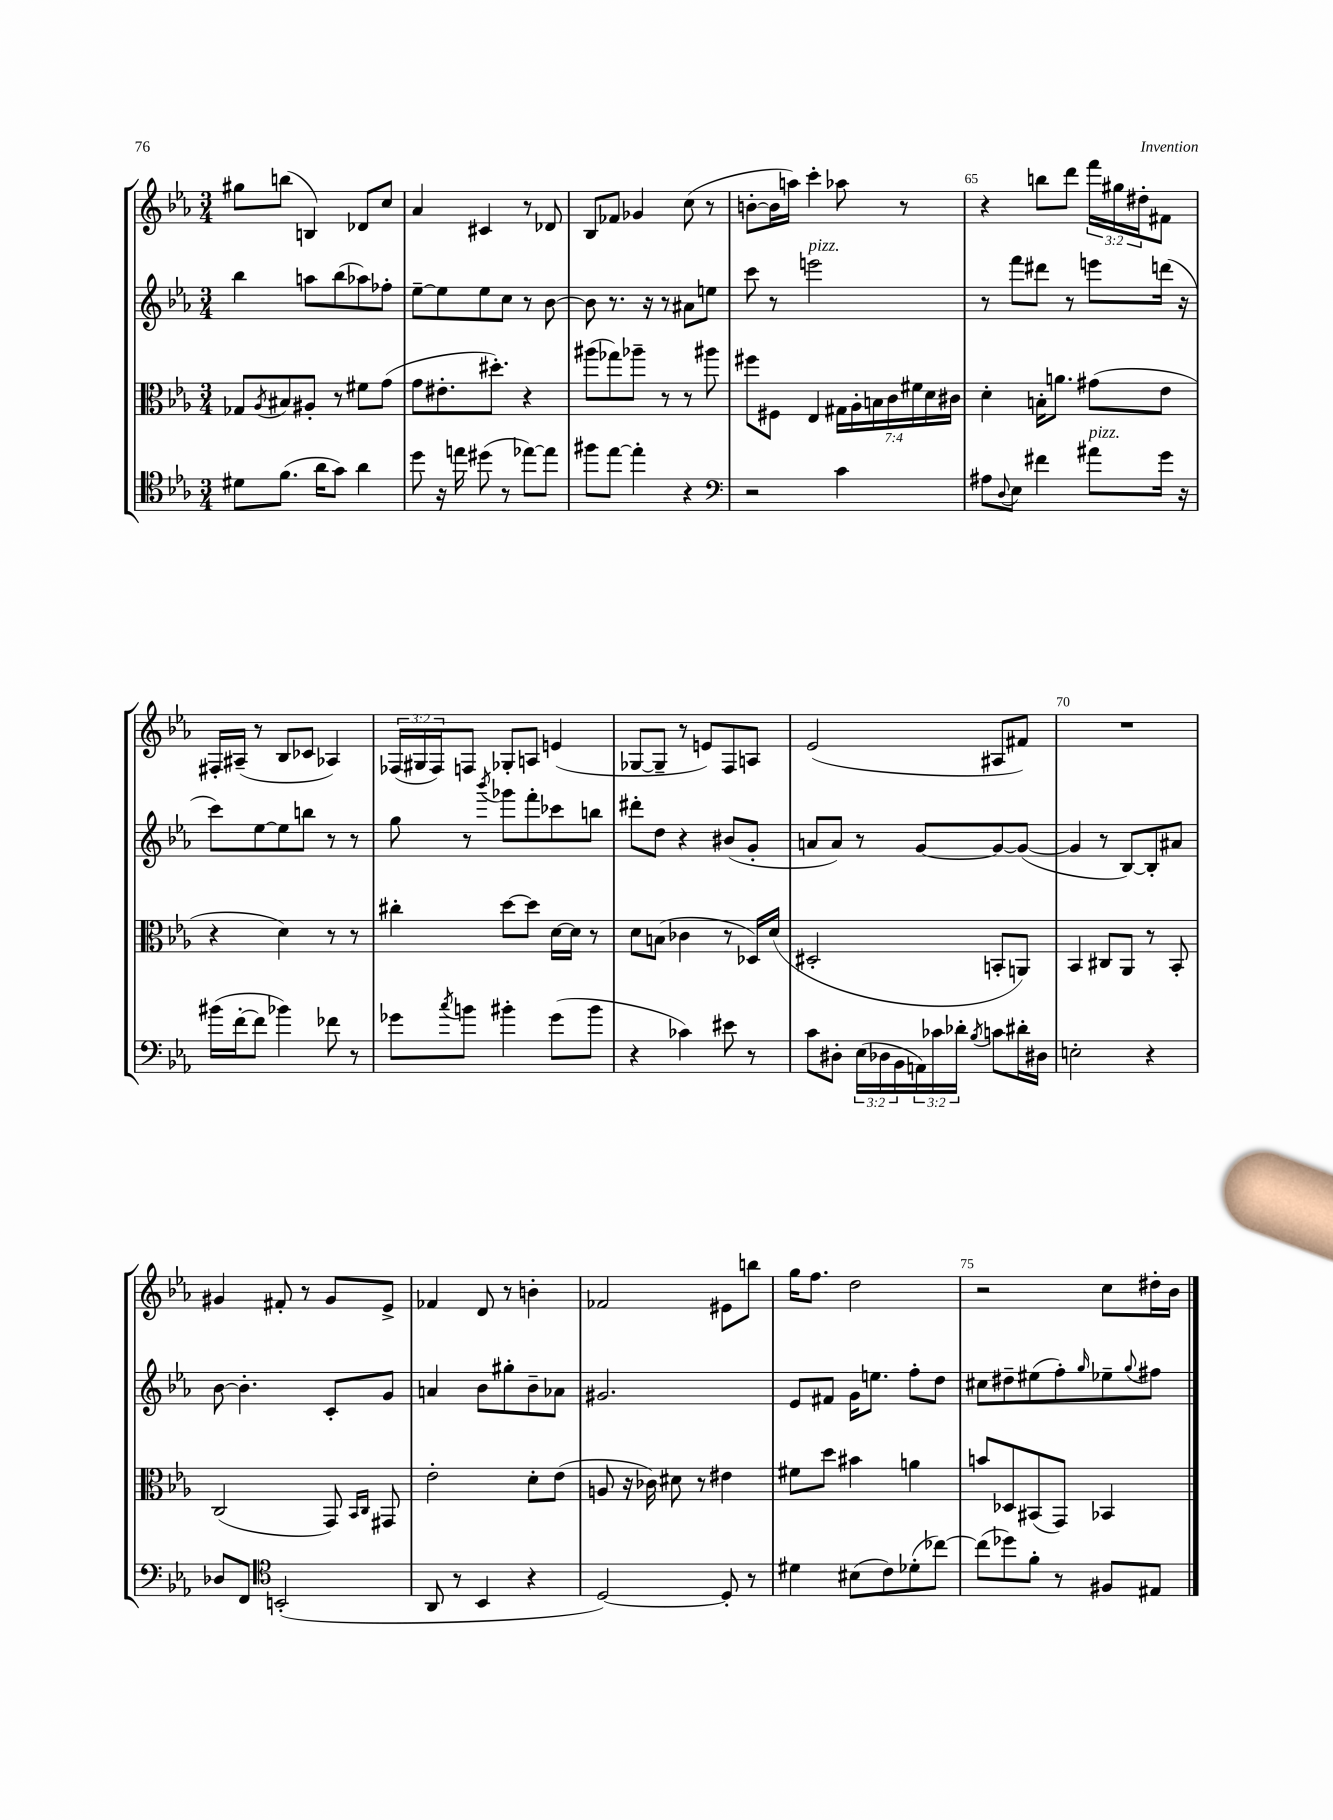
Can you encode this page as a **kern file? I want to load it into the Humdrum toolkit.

**kern	**kern	**kern	**kern
*part4	*part3	*part2	*part1
*staff4	*staff3	*staff2	*staff1
*clefC4	*clefC3	*clefG2	*clefG2
*k[b-e-a-]	*k[b-e-a-]	*k[b-e-a-]	*k[b-e-a-]
*M3/4	*M3/4	*M3/4	*M3/4
=61	=61	=61	=61
8d#X\L	8G-X/L	4bb-\	8gg#X\L
.	8qA-/	.	.
(8.f\J	8B#X/	.	(8bbn\J
.	8A#X'/J	8aan\L	4Bn/)
16a-\KL	.	.	.
8g\J)	8r	(8bb-\	.
4a-\	8f#X\L	8aa-X\)	8d-X/L
.	(8g\J	8ff-X'\J	8cc/J
=62	=62	=62	=62
8dd\	8g\L	[8ee-~\L	4a-/
16r	8.e#X'\	8ee-\]	.
16een\	.	.	.
(8dd#X\	.	8ee-\	4c#X/
.	8.dd#X'\J)	.	.
8r	.	8cc\J	.
[8ee-X\L)	4r	8r	8r
8ee-\J]	.	[8b-\	8d-X/
=63	=63	=63	=63
8ff#X\L	(8aa#X\L	8b-\]	8B-/L
[8ee-\J	8gg-X\)	8.r	8f-X/J
4ee-'\]	8aa-X~\J	.	4g-X/
.	.	16r	.
.	8r	8r	.
4r	8r	8a#X\L	(8cc\
.	8aa#X\	8een\J	8r
=64	=64	=64	=64
*clefF4	*	*	*
2r	8ff#X\L	8ccc\	[8bn'\L
.	8F#X\J	8r	16b\L]
.	.	.	16aan\JJ)
!	!	!LO:TX:a:i:t=pizz.	!
.	4E-/	2eeen\	4ccc'\
4c\	28G#X\LL	.	8aa-X\
.	28A-'\	.	.
.	28Bn\	.	.
.	28c\	.	.
.	.	.	8r
.	28f#X\	.	.
.	28d\	.	.
.	28c#X\JJ	.	.
=65	=65	=65	=65
8A#X\L	4d'\	8r	4r
8qqD/	.	.	.
8E-\J	.	8fff\L	.
4f#X\	16Bn'\KL	8ddd#X\J	8bbn\L
.	8.an\J	.	.
.	.	8r	8ddd\J
!LO:TX:a:i:t=pizz.	!	!	!
8a#X\L	(8g#X\L	8eeen\L	24fff\LL
.	.	.	24gg#X\
.	.	.	24dd#X'\J
16g\Jk	8e-\J	(16dddn\Jk	8f#X\J
16r	.	16r	.
!!LO:LB:g=z
=66	=66	=66	=66
(16b#X\LL	4r	8ccc\L)	16F#X'/LL
[16f'\J	.	.	(16A#X~/JJ
8f\J]	.	[8ee-\	8r
4b-X\)	4d\)	8ee-\]	8B-/L
.	.	8bbn\J	8c-X/J
8f-X\	8r	8r	4A-X/)
8r	8r	8r	.
=67	=67	=67	=67
8g-X\L	4cc#X'\	8gg\	(24F-X/LL
.	.	.	24G#X/
.	.	.	24F-/J)
8qcc/	.	.	.
8bn\J	.	8r	8Fn/J
.	.	8qbbb-/	.
4b#X'\	[8dd\L	8ggg-X\L	8G-X'/L
.	8dd\J]	8fff'\	8An/J
(8g-\L	[16d\LL	8ccc-X\	(4en/
.	16d\JJ]	.	.
8b#\J	8r	8bbn\J	.
=68	=68	=68	=68
4r	8d\L	8ddd#X'\L	[8G-X/L
.	(8Bn\J	8dd\J	8G-~/J]
4c-X\)	4c-X\	4r	8r
.	.	.	8en/L)
8e#X\	8r	(8b#X/L	8F/
8r	16D-X/LL)	8g'/J	8An/J
.	(16d/JJ	.	.
=69	=69	=69	=69
8c\L	2D#X'/	8an/L	(2e-/
8D#X'\J	.	8a/J)	.
(24E-\LL	.	8r	.
24D-X\	.	.	.
24BB-\	.	.	.
24AAn\)	.	[8g/L	.
24c-X\	.	.	.
24d-X'\JJ	.	.	.
8qB-/	.	.	.
8cn\L	8BBn'/L	8g/_	8A#X/L
16d#X'\L	8AAn/J)	(8g/J_	8f#X/J)
16D#X\JJ	.	.	.
=70	=70	=70	=70
2En'\	4BB-/	4g/]	2.r
.	8C#X/L	8r	.
.	8AA-/J	[8B-/L)	.
4r	8r	8B-'/]	.
.	8BB-'/	8a#X/J	.
!!LO:LB:g=z
=71	=71	=71	=71
8D-X/L	(2C/	[8b-\	4g#X/
8FF/J	.	4.b-'\]	.
*clefC4	*	*	*
(2BBn'/	.	.	8f#X'/
.	.	.	8r
.	8GG/)	8c'/L	8g#/L
.	16qqBB-/LL	.	.
.	16qqC/JJ	.	.
.	8GG#X/	8g/J	8e-^/J
=72	=72	=72	=72
8AA-/	2e-'\	4an/	4f-X/
8r	.	.	.
4BB-/	.	8b-\L	8d/
.	.	8gg#X'\	8r
4r	8d'\L	8b-~\	4bn'\
.	(8e-\J	8a-X\J	.
=73	=73	=73	=73
[2D/)	8An/	2.g#X/	2f-X/
.	16r	.	.
.	16c-X\)	.	.
.	8d#X\	.	.
.	8r	.	.
8D'/]	4e#X\	.	8e#X\L
8r	.	.	8bbn\J
=74	=74	=74	=74
4d#X\	8f#X\L	8e-/L	16gg\KL
.	.	.	8.ff\J
.	8dd\J	8f#X/J	.
(8B#X\L	4b#X\	16g\KL	2dd\
.	.	8.een\J	.
8c\)	.	.	.
(8d-X'\	4an\	8ff'\L	.
[8cc-X\J)	.	8dd\J	.
=75	=75	=75	=75
(8cc-\L]	8bn/L	8cc#X\L	2r
8dd-X\)	8D-X/	8dd#X~\	.
8f'\J	(8BB#X/	(8ee#X\	.
8r	8GG/J)	8ff'\)	.
.	.	16qqgg/	.
8F#X/L	4BB-X/	8ee-X~\	8cc\L
.	.	8qqgg/	.
8E#X/J	.	8ff#X\J	16dd#X'\L
.	.	.	16b-\JJ
==	==	==	==
*-	*-	*-	*-
